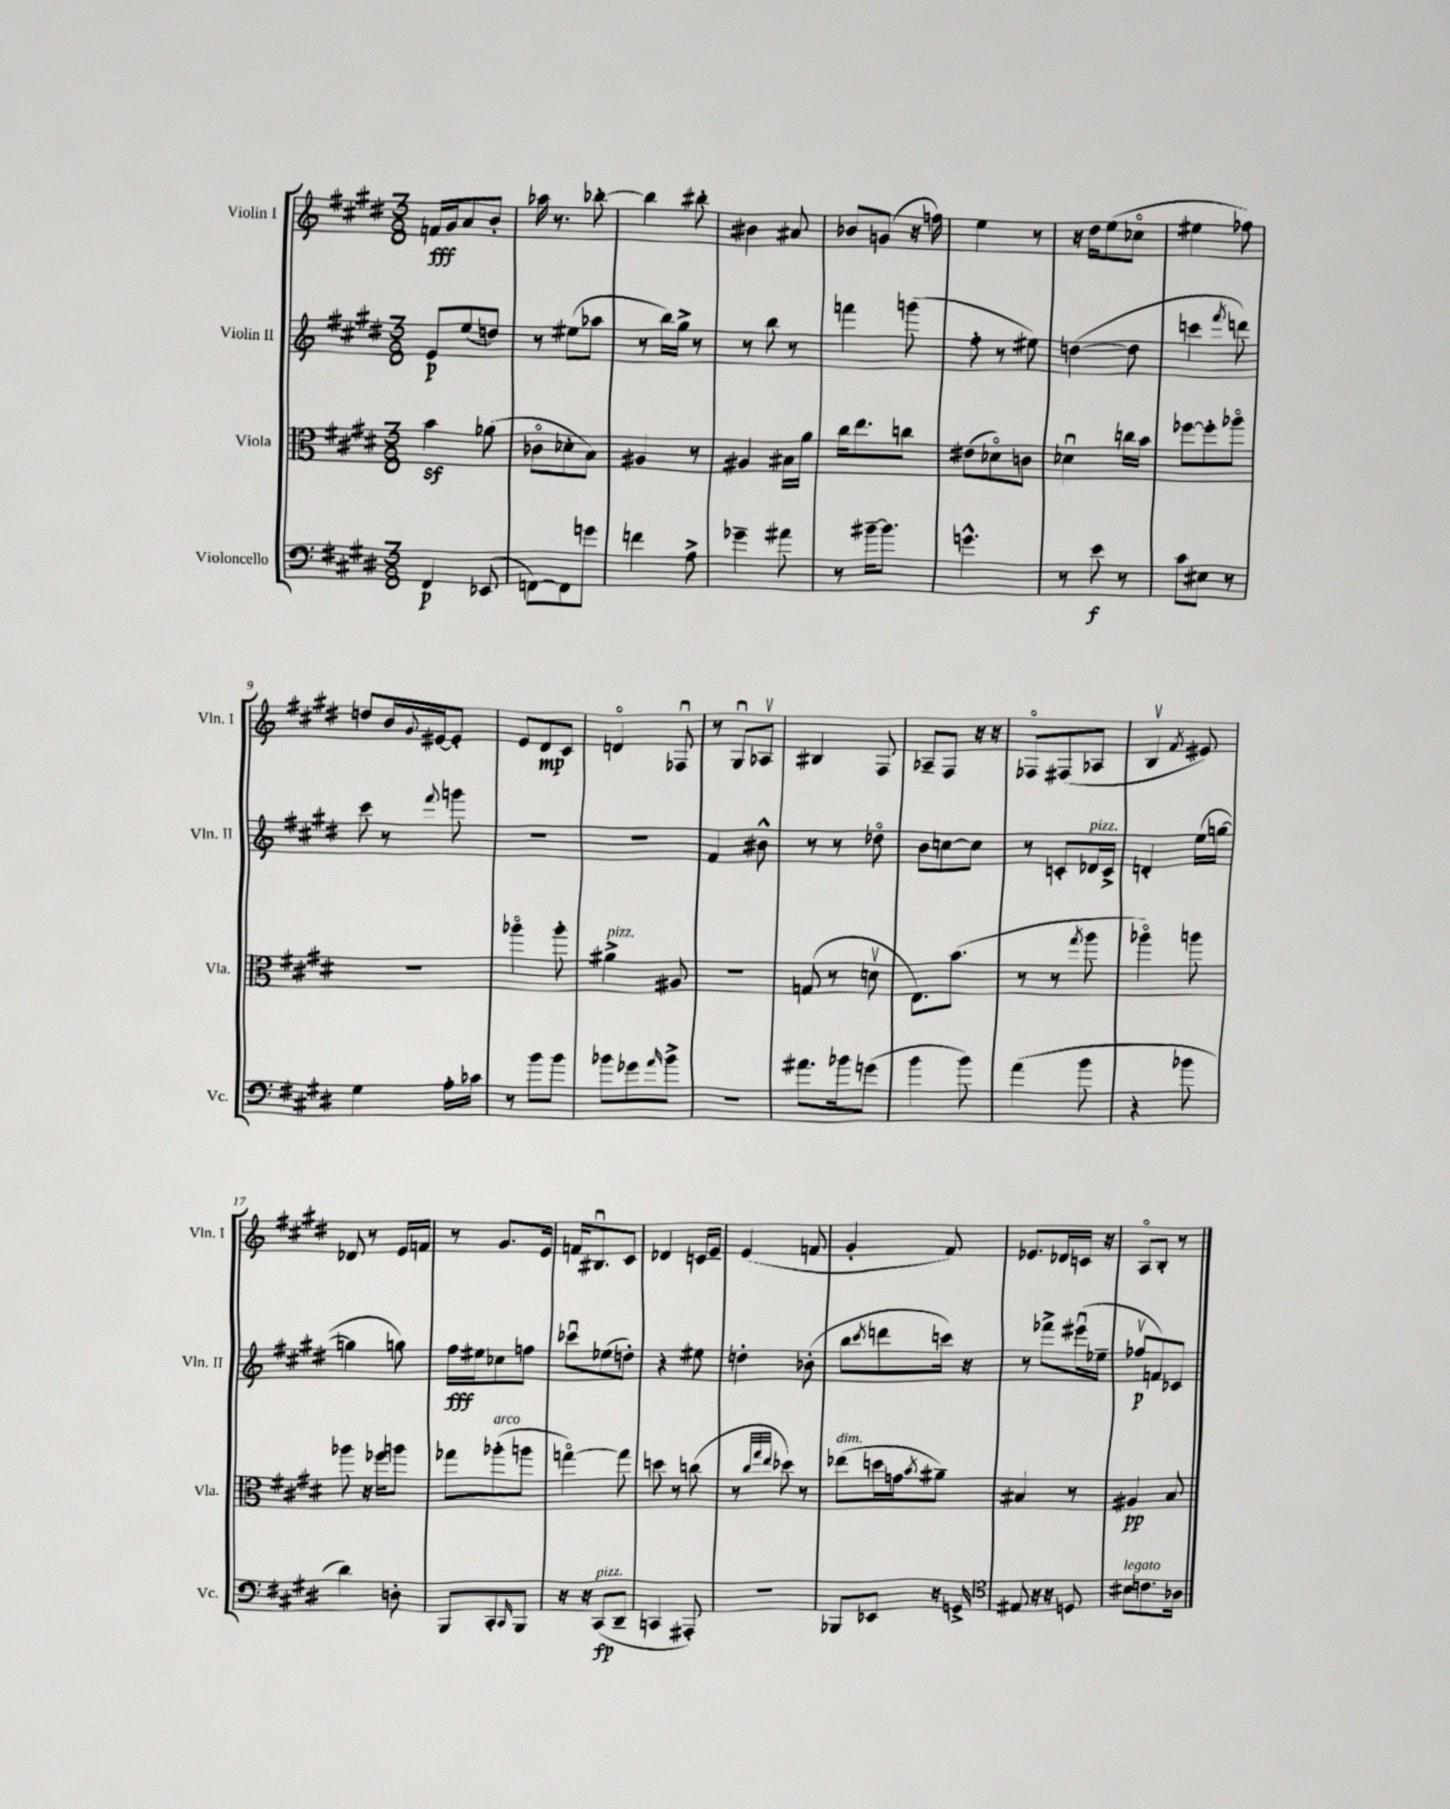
<<
\new StaffGroup <<
\new Staff = "s0" \with { instrumentName = "Violin I" shortInstrumentName = "Vln. I" } {
    \clef treble \key e \major \numericTimeSignature \time 3/8
    f'16\fff gis'16 a'8 b'8-. |
    aes''16 r8. bes''8~-. |
    bes''4 bis''8-. |
    bis'4 ais'8 |
    bes'8 g'8( r16 f''16) |
    e''4 r8 |
    r16 dis''16 e''8( ces''8\flageolet |
    eis''4 fes''8) |
    d''8 b'16 \appoggiatura { gis'8 } eis'16~ eis'8-. |
    e'8 dis'8\mp cis'8 |
    d'4\flageolet fes8\downbow |
    r8 gis8\downbow aes8\upbow |
    bis4 fis8 |
    aes8-- fis8 r16 r16 |
    fes8\flageolet fis8( aes8 |
    b4\upbow \acciaccatura { fis'8 } eis'8) |
    des'8 r8 e'16 f'16 |
    r8 gis'8. e'16 |
    f'16 bis8.\downbow cis'8 |
    des'4 c'16 e'16-- |
    e'4( f'8 |
    gis'4-. fis'8) |
    ees'8. des'16 c'16 r16 |
    a8\flageolet b8-. r8 \bar "|." |
}
\new Staff = "s1" \with { instrumentName = "Violin II" shortInstrumentName = "Vln. II" } {
    \clef treble \key e \major \numericTimeSignature \time 3/8
    e'8\p e''8( d''8) |
    r8 eis''8( aes''8 |
    r8 b''16) gis''16-> r8 |
    r8 b''8 r8 |
    f'''4 g'''8( |
    fis''8-. r8 eis''8) |
    d''4~( d''8 |
    c'''4 \acciaccatura { fis'''8 } d'''8) |
    cis'''8 r8 \appoggiatura { fis'''8 } g'''8 |
    R4. |
    R4. |
    fis'4 bis'8-^ |
    r8 r8 des''8\flageolet |
    b'8 c''8~ c''8 |
    r8 c'8-. des'16^\markup { \italic "pizz." } c'16-> |
    d'4-. e''16( g''16~ |
    g''4 g''8) |
    fis''16\fff eis''16 ces''8 f''8 |
    ces'''8\downbow ees''8( d''8-.) |
    r4 eis''8 |
    d''4-. bes'8-.( |
    b''8 \acciaccatura { cis'''8 } d'''8 c'''16) r16 |
    r8 fes'''8-> eis'''16\downbow( ees''16-- |
    fes''8\upbow\p f'8) ces'8 \bar "|." |
}
\new Staff = "s2" \with { instrumentName = "Viola" shortInstrumentName = "Vla." } {
    \clef alto \key e \major \numericTimeSignature \time 3/8
    b'4\sf aes'8( |
    ces'8\flageolet des'8-. b8) |
    ais4 r8 |
    ais4 bis16 a'16 |
    cis''16 e''8. c''8 |
    eis'8( des'8\flageolet) c'8 |
    des'4\downbow c''16 b'16 |
    fes''8~ fes''8-. aes''8\flageolet |
    R4. |
    aes''4\flageolet aes''8-. |
    ais'4->^\markup { \italic "pizz." } ais8 |
    R4. |
    g8( r8 d'8\upbow |
    e8.) b'8.( |
    r8 r8 \acciaccatura { gis''8 } a''8 |
    aes''4\flageolet) a''8 |
    aes''8 r16 fes''16 a''8 |
    ges''8 aes''8-.^\markup { \italic "arco" }( a''8 |
    g''4~\flageolet) g''8 |
    d''8 r8 c''8( |
    r8 \grace { cis''32 gis''32 e''32 } des''8) r8 |
    ees''8^\markup { \italic "dim." }( d''16 g'16 \acciaccatura { b'8 } ais'8--) |
    bis4 r8 |
    ais4\pp b8 \bar "|." |
}
\new Staff = "s3" \with { instrumentName = "Violoncello" shortInstrumentName = "Vc." } {
    \clef bass \key e \major \numericTimeSignature \time 3/8
    fis,4\p ees,8( |
    f,8~) f,8 g'8 |
    f'4 a8-> |
    ges'4-- ais'8 |
    r8 bis'16~-- bis'8. |
    g'4.-^ |
    r8 e'8\f r8 |
    cis'8 eis8 r8 |
    gis4 a16-. ces'16 |
    r8 b'8 b'8 |
    bes'8 ges'8 \grace { a'16 } bes'8-> |
    R4. |
    ais'8. bes'16 g'8( |
    b'4 b'8) |
    a'4( b'8 |
    r4 bes'8 |
    dis'4) d8-. |
    b,,8 cis,8-. \grace { cis,16 } b,,8 |
    r16 r16 cis,8\fp^\markup { \italic "pizz." }( dis,8-- |
    c,4 ais,,8-.) |
    R4. |
    bes,,8 ees,8 r16 g,16-> |
    \clef tenor eis8 r16 r16 d8 |
    bis8^\markup { \italic "legato" } c'8. aes16 \bar "|." |
}
>>
>>
